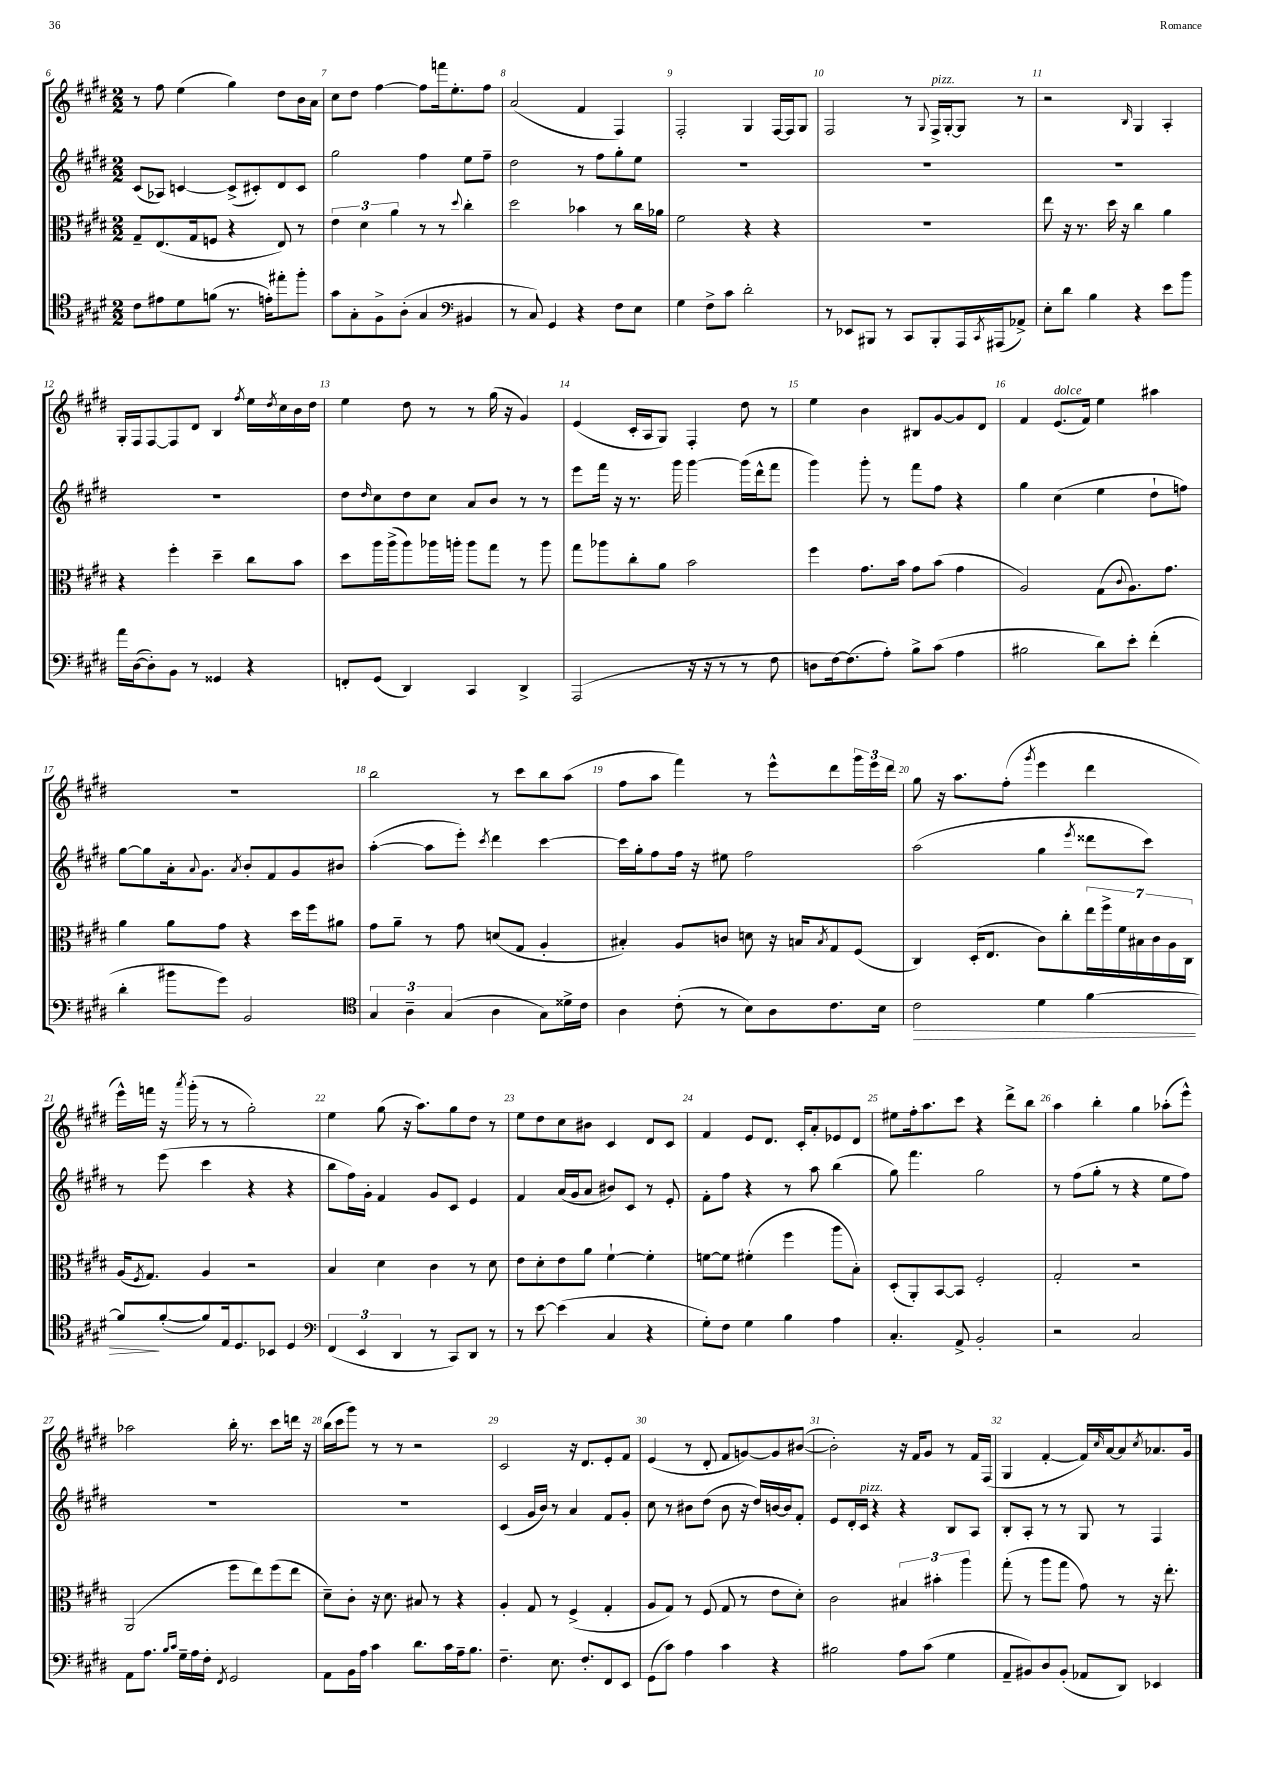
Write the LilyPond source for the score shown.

<<
\new StaffGroup <<
\new Staff = "s0" {
    \clef treble \key e \major \numericTimeSignature \time 2/2
    r8 fis''8 e''4( gis''4) dis''8 b'16 a'16 |
    cis''8 dis''8 fis''4~ fis''8 f'''16 e''8.-. fis''8 |
    a'2( fis'4 fis4) |
    fis2-. gis4 fis16~ fis16 gis8 |
    fis2 r8 \appoggiatura { gis8 } fis16->^\markup { \italic "pizz." } gis16~-. gis8 r8 |
    r2 \grace { b16 } gis4 a4-. |
    gis16-. fis16 fis8~ fis8 dis'8 b4 \acciaccatura { fis''8 } e''16 \acciaccatura { dis''8 } cis''16 b'16 dis''16 |
    e''4 dis''8 r8 r8 gis''16( r16 gis'4) |
    e'4( cis'16-. a16 gis8) fis4-. dis''8 r8 |
    e''4 b'4 bis8 gis'8~ gis'8 dis'8 |
    fis'4 e'8.^\markup { \italic "dolce" }( fis'16) e''4 ais''4 |
    R1 |
    b''2 r8 cis'''8 b''8 a''8( |
    fis''8 a''8 fis'''4) r8 e'''8-^ dis'''8 \tuplet 3/2 { gis'''16 e'''16 dis'''16 } |
    gis''8 r16 a''8. fis''8-.( \acciaccatura { gis'''8 } e'''4 dis'''4 |
    e'''16-^) f'''16 r16 \acciaccatura { a'''8 } gis'''16-.( r8 r8 gis''2-.) |
    e''4 gis''8( r16 a''8.) gis''8 dis''8 r8 |
    e''8 dis''8 cis''8 bis'8 cis'4 dis'8 cis'8 |
    fis'4 e'8 dis'8. cis'16-. a'8-. ees'8 dis'8 |
    eis''8 fis''16-. a''8. cis'''8 r4 dis'''8-> b''8 |
    a''4 b''4-. gis''4 aes''8-.( e'''8-^) |
    aes''2 b''16-. r8. cis'''8 d'''16 r16 |
    b''16( cis'''16 gis'''8) r8 r8 r2 |
    cis'2 r16 dis'8. e'8-. fis'8 |
    e'4( r8 dis'8-. fis'8 g'8~) g'8 bis'8~( |
    bis'2-.) r16 fis'16 gis'8 r8 fis'16 fis16( |
    gis4 fis'4~-. fis'16) \grace { cis''16 } a'16~ a'8 \acciaccatura { cis''8 } aes'8. gis'16 \bar "|." |
}
\new Staff = "s1" {
    \clef treble \key e \major \numericTimeSignature \time 2/2
    cis'8( aes8) c'4~ c'8->( cis'8-.) dis'8 cis'8 |
    gis''2 fis''4 e''8 fis''8-- |
    dis''2 r8 fis''8 gis''8-. e''8 |
    R1 |
    R1 |
    R1 |
    R1 |
    dis''8 \grace { dis''16 } cis''8 dis''8 cis''8 a'8 b'8 r8 r8 |
    e'''8 fis'''16 r16 r8. gis'''16 gis'''4~ gis'''16( dis'''16-^ fis'''8 |
    gis'''4) gis'''8-. r8 fis'''8 fis''8 r4 |
    gis''4 cis''4( e''4 dis''8-! f''8) |
    gis''8~ gis''8 a'16-. \appoggiatura { a'8 } gis'8. \acciaccatura { a'8 } b'8-. fis'8 gis'8 bis'8 |
    a''4~-.( a''8 e'''8-.) \acciaccatura { cis'''8 } dis'''4 cis'''4~ |
    cis'''16 gis''16-. fis''8 fis''16 r16 eis''8 fis''2 |
    a''2( gis''4 \acciaccatura { e'''8 } disis'''8 cis'''8) |
    r8 e'''8( cis'''4 r4 r4 |
    b''8 fis''16) gis'16-. fis'4 gis'8 cis'8 e'4 |
    fis'4 a'16( gis'16 a'8 bis'8) cis'8 r8 e'8-. |
    fis'8-. fis''8 r4 r8 a''8 b''4( |
    gis''8) fis'''4. gis''2 |
    r8 fis''8( gis''8-. r8 r4 e''8 fis''8) |
    R1 |
    R1 |
    cis'4( gis'16 b'16) r8 a'4 fis'8 gis'8-. |
    cis''8 r8 bis'8 dis''8( bis'8 r16 dis''16) b'16~ b'16 fis'8-. |
    e'8 dis'16-. cis'16^\markup { \italic "pizz." } r4 r4 b8 a8 |
    b8-. a8-. r8 r8 gis8 r8 fis4 \bar "|." |
}
\new Staff = "s2" {
    \clef alto \key e \major \numericTimeSignature \time 2/2
    gis8-- e8.( gis16 f8 r4 e8) r8 |
    \tuplet 3/2 { e'4 dis'4 a'4 } r8 r8 \appoggiatura { dis''8 } cis''4-. |
    dis''2 bes'4 r8 cis''16 aes'16 |
    fis'2 r4 r4 |
    R1 |
    e''8 r16 r8. dis''16 r16 cis''4 a'4 |
    r4 fis''4-. dis''4-- cis''8 b'8 |
    dis''8 a''16 a''16->( a''8) aes''16 a''16-. a''8 gis''8 r8 a''8 |
    gis''8 aes''8 cis''8-. a'8 b'2 |
    fis''4 gis'8. b'16 gis'8 b'8( gis'4 |
    a2) gis8( \appoggiatura { cis'8 } a8.) gis'8. |
    a'4 a'8 gis'8 r4 dis''16 fis''16 ais'8 |
    gis'8 a'8-- r8 gis'8 d'8( gis8 a4-. |
    bis4-.) a8 c'8 d'8 r16 b16 \acciaccatura { b8 } gis8 fis8( |
    cis4) dis16-.( e8. cis'8) cis''8-. \tuplet 7/4 { e''16 fis''16-> fis'16 bis16 cis'16 a16 cis16 } |
    a16( \acciaccatura { fis8 } gis8.) a4 r2 |
    b4 dis'4 cis'4 r8 dis'8 |
    e'8 dis'8-. e'8 a'8 fis'4~-! fis'4-. |
    f'8~ f'8 fis'4-.( fis''4 a''8 b8-.) |
    dis8-.( a,8-.) b,8~ b,8 fis2-. |
    gis2-. r2 |
    a,2( fis''8 e''8) fis''8( e''8 |
    dis'8--) cis'8-. r16 dis'8. bis8 r8 r4 |
    a4-. gis8 r8 fis4->( gis4-. |
    a8 gis8) r8 fis8( gis8 r8 e'8 dis'8-.) |
    cis'2 \tuplet 3/2 { bis4 bis'4-. a''4 } |
    gis''8-.( r8 a''8 gis''8 gis'8) r8 r16 e''8.-. \bar "|." |
}
\new Staff = "s3" {
    \clef tenor \key e \major \numericTimeSignature \time 2/2
    cis'8 eis'8 dis'8 f'8( r8. e'16-.) eis''8-. fis''8-. |
    gis'8 gis8-. fis8-> a8-.( gis4 \clef bass bis,4 |
    r8 cis8) gis,4 r4 fis8 e8 |
    gis4 fis8-> cis'8 dis'2-. |
    r8 ees,8 bis,,8 r8 cis,8 bis,,8-. a,,16 \acciaccatura { cis,8 } ais,,16( aes,8->) |
    e8-. dis'8 b4 r4 e'8 b'8 |
    a'16 dis16~( dis8-.) b,8 r8 gisis,4 r4 |
    f,8-. gis,8( dis,4) cis,4 dis,4-> |
    a,,2( r16 r16 r8 r8 fis8 |
    d8 fis16~) fis8.( a8-.) b8-> cis'8( a4 |
    bis2 dis'8) e'8-. fis'4-.( |
    dis'4-. bis'8 gis'8) b,2 |
    \clef tenor \tuplet 3/2 { gis4 a4-- gis4( } a4 gis8) disis'16-> cis'16 |
    a4 cis'8-.( r8 b8) a8 cis'8. b16 |
    cis'2\> dis'4 fis'4~ |
    fis'8\! fis'8~-.( fis'8) e16 dis8. bes,8 dis4 |
    \clef bass \tuplet 3/2 { fis,4( e,4 dis,4 } r8 cis,8) dis,8 r8 |
    r8 e'8~ e'4( cis4 r4 |
    gis8-.) fis8 gis4 b4 a4 |
    cis4.-. a,8-> b,2-. |
    r2 cis2 |
    a,8 a8. \grace { b16 cis'16 } gis16-- a16 fis16-. \acciaccatura { fis,8 } gis,2 |
    a,8 b,16 a16 cis'4 dis'8. cis'16 a16-- b8. |
    fis4.-- e8. fis8.-. fis,8 e,8 |
    gis,8( cis'8) a4 cis'4 r4 |
    bis2 a8 cis'8( gis4 |
    a,8-- bis,8) dis8 bis,8-.( aes,8 dis,8) ees,4 \bar "|." |
}
>>
>>
\layout { \context { \Score currentBarNumber = #6 \override BarNumber.break-visibility = ##(#f #t #t) barNumberVisibility = #all-bar-numbers-visible } }
